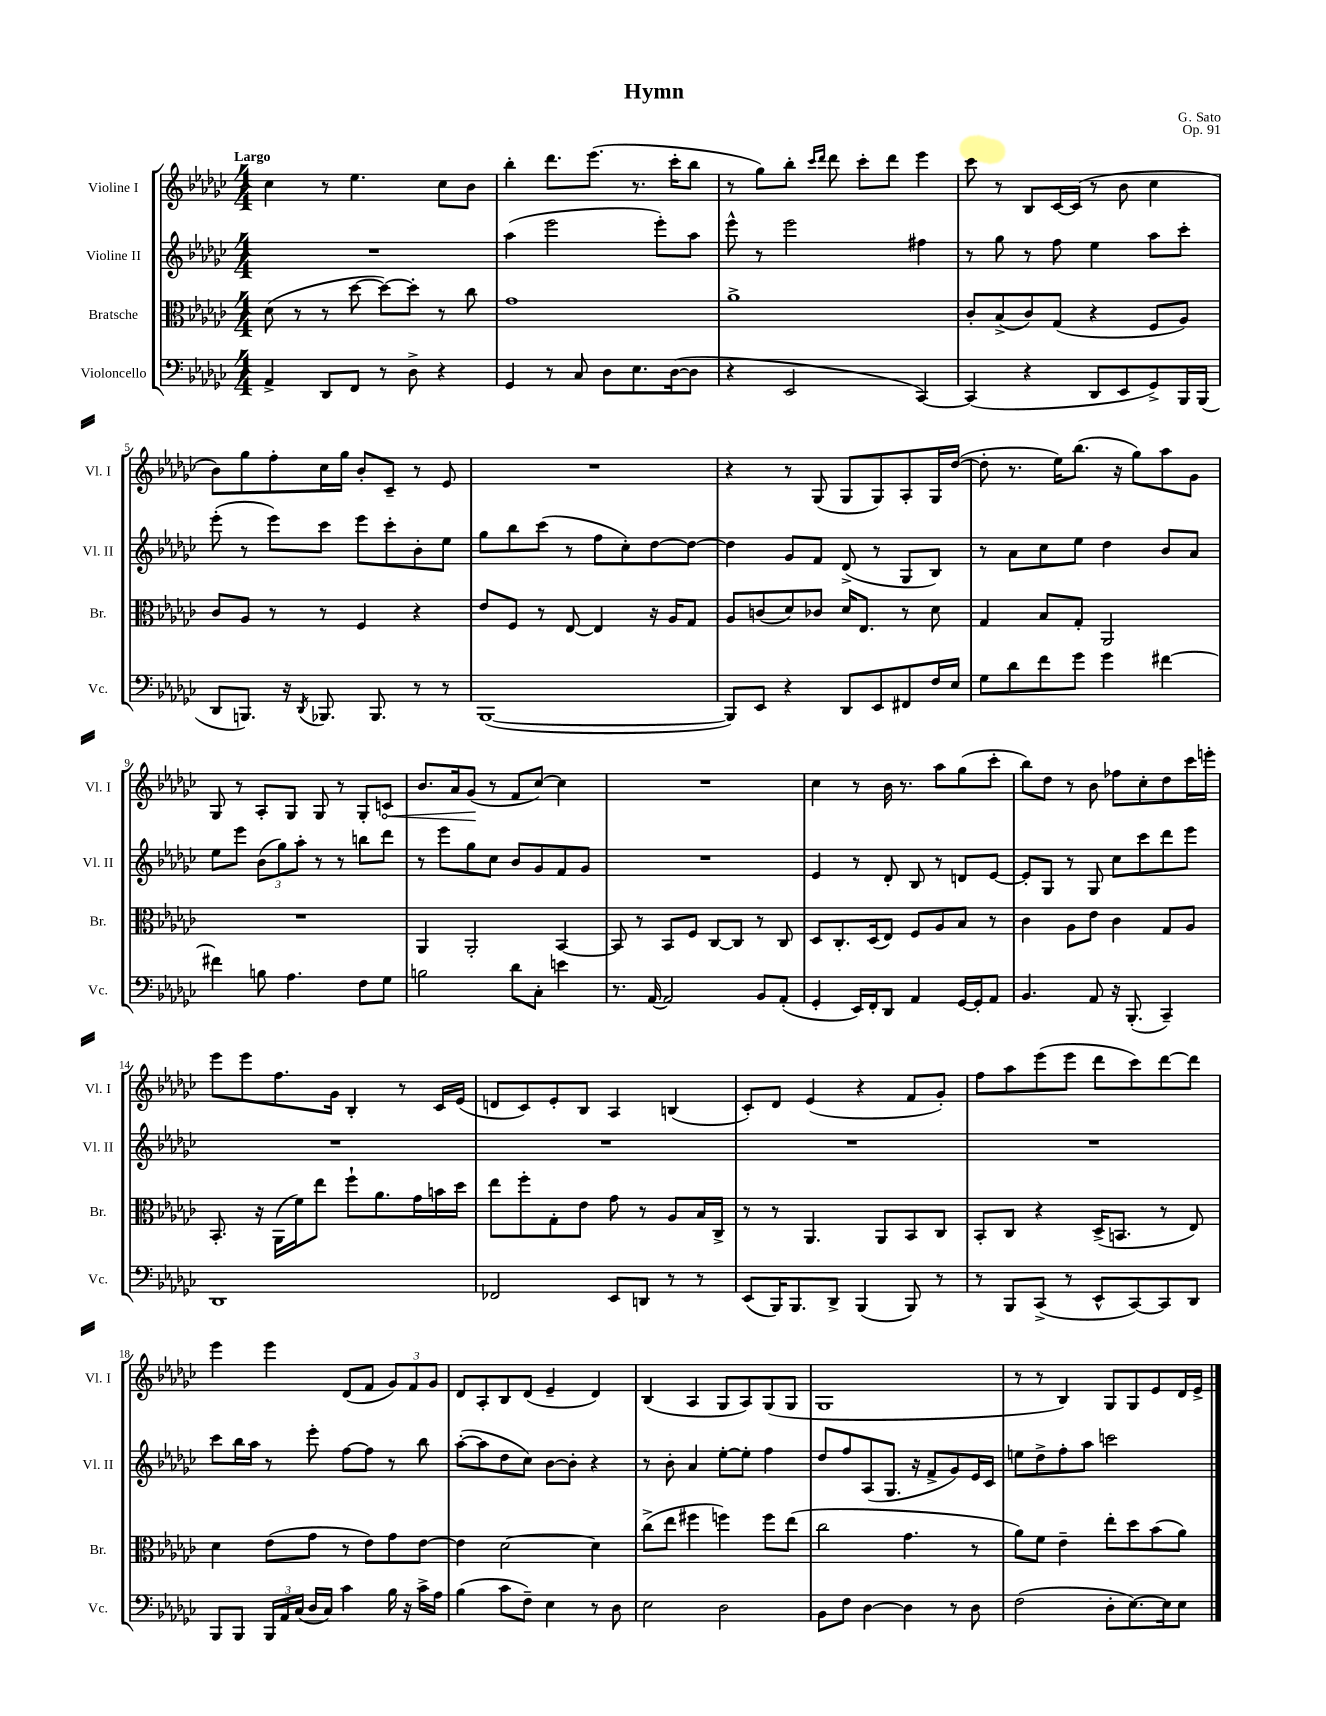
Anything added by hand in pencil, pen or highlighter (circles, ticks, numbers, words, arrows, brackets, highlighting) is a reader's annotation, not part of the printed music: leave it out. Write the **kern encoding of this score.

**kern	**kern	**kern	**kern
*staff4	*staff3	*staff2	*staff1
*clefF4	*clefC3	*clefG2	*clefG2
*k[b-e-a-d-g-c-]	*k[b-e-a-d-g-c-]	*k[b-e-a-d-g-c-]	*k[b-e-a-d-g-c-]
*M4/4	*M4/4	*M4/4	*M4/4
4AA-^/	(8d-\	1r	4cc-\
.	8r	.	.
8DD-/L	8r	.	8r
8FF/J	[8dd-\	.	4.ee-\
8r	8dd-\_L)	.	.
8D-^\	8dd-'\]J	.	.
4r	8r	.	8cc-\L
.	8cc-\	.	8b-\J
=	=	=	=
4GG-/	1g-	(4aa-\	4bb-'\
8r	.	2eee-\	8.ddd-\L
8C-/	.	.	.
.	.	.	(8.eee-\J
8D-\L	.	.	.
8.E-\	.	.	8.r
.	.	8eee-'\L)	.
([16D-\k	.	.	16ccc-'\LK
8D-\]J	.	8aa-\J	8bb-\J
=	=	=	=
4r	1a-^	8eee-^^\	8r
.	.	8r	8gg-\L)
2EE-/	.	2eee-\	8bb-'\J
.	.	.	16qqccc-/LL
.	.	.	16qqddd-/JJ
.	.	.	8ddd-\
.	.	.	8ccc-'\L
.	.	.	8ddd-\J
[4CC-/)	.	4ff#\	4eee-\
=	=	=	=
(4CC-/]	8c-'/L	8r	8ccc-\
.	(8B-^/	8gg-\	8r
4r	8c-/)	8r	8B-/L
.	(8G-/J	8ff\	[16c-/L
.	.	.	(16c-/]JJ
8DD-/L	4r	4ee-\	8r
8EE-/	.	.	8b-\
8GG-^/)	8F/L	8aa-\L	4cc-\
16BBB-/L	8A-/J)	8ccc-'\J	.
(16BBB-/JJ	.	.	.
=	=	=	=
8DD-/L	8c-/L	(8eee-'\	8b-\L)
8.BBB/J)	8A-/J	8r	8gg-\
.	8r	8eee-\L)	8ff'\
16r	.	.	.
8qDD-/	.	.	.
8.BBB-/	8r	8ccc-\J	16cc-\L
.	.	.	16gg-\JJ
.	4F/	8eee-\L	8b-'/L
8.BBB-/	.	.	.
.	.	8ccc-'\	8c-~/J
8r	4r	8b-'\	8r
8r	.	8ee-\J	8e-/
=	=	=	=
([1BBB-	8e-/L	8gg-\L	1r
.	8F/J	8bb-\	.
.	8r	(8ccc-\J	.
.	[8E-/	8r	.
.	4E-/]	8ff\L	.
.	.	8cc-'\)	.
.	16r	[8dd-\	.
.	16A-/LK	.	.
.	8G-/J	8dd-\_J	.
=	=	=	=
8BBB-/]L)	8A-/L	4dd-\]	4r
8EE-/J	(8c/	.	.
4r	8d-/)	8g-/L	8r
.	8c-/J	8f/J	(8G-/
8DD-/L	16d-/LK	(8d-^/	8G-/L
.	8.E-/J	.	.
8EE-/	.	8r	8G-/)
8FF#/	8r	8G-/L	8A-'/
16F/L	8d-\	8B-/J)	16G-/L
16E-/JJ	.	.	([16dd-/JJ
=	=	=	=
8G-\L	4G-/	8r	8dd-'\]
8d-\	.	8a-\L	8.r
8f\	8B-/L	8cc-\	.
.	.	.	16ee-\LK)
8g-\J	8G-'/J	8ee-\J	(8.bb-\J
4g-\	2AA-/	4dd-\	.
.	.	.	16r
.	.	.	8gg-\L)
[4f#\	.	8b-/L	8aa-\
.	.	8a-/J	8g-\J
=	=	=	=
4f#\]	1r	8ee-\L	8G-/
.	.	8eee-\J	8r
8B\	.	(12b-\L	8A-'/L
.	.	12gg-\)	.
4.A-\	.	.	8G-/J
.	.	12aa-'\J	.
.	.	8r	8G-/
.	.	8r	8r
8F\L	.	8bb\L	8G-'/L
8G-\J	.	8ddd-\J	8c/J
=	=	=	=
2B\	4AA-/	8r	8.b-/L
.	.	8eee-\L	.
.	.	.	16a-/k
.	2AA-'/	8gg-\	(8g-/J
.	.	8cc-\J	8r
8d-\L	.	8b-/L	8f/L
8C-'\J	.	8g-/	[8cc-/J)
4e\	[4BB-/	8f/	4cc-\]
.	.	8g-/J	.
=	=	=	=
8.r	8BB-/]	1r	1r
.	8r	.	.
[16AA-/	.	.	.
2AA-/]	8BB-/L	.	.
.	8F/J	.	.
.	[8C-/L	.	.
.	8C-/]J	.	.
8BB-/L	8r	.	.
(8AA-'/J	8C-/	.	.
=	=	=	=
4GG-'/	8D-/L	4e-/	4cc-\
.	8.C-'/	.	.
16EE-/LL)	.	8r	8r
16FF'/J	(16D-/k	.	.
8DD-/J	8E-/J)	8d-'/	16b-\
.	.	.	8.r
4AA-/	8F/L	8B-/	.
.	8A-/	8r	8aa-\L
[16GG-/LL	8B-/J	8d/L	(8gg-\
16GG-'/]J	.	.	.
8AA-/J	8r	[8e-/J	8ccc-'\J
=	=	=	=
4.BB-/	4c-\	8e-'/]L	8bb-\L)
.	.	8G-/J	8dd-\J
.	8A-\L	8r	8r
8AA-/	8e-\J	8G-/	8b-\
16r	4c-\	8cc-\L	8ff-\L
(8.BBB-'/	.	.	.
.	.	8ccc-\	8cc-'\
4CC-~/)	8G-/L	8ddd-\	8dd-\
.	8A-/J	8eee-\J	16ccc-\L
.	.	.	16eee'\JJ
=	=	=	=
1DD-	8.BB-'/	1r	8eee-\L
.	.	.	8eee-\
.	16r	.	.
.	(16AA-\LL	.	8.ff\
.	16f\J)	.	.
.	8ee-\J	.	.
.	.	.	16g-\Jk
.	8ff`\L	.	4B-'/
.	8.a-\	.	.
.	.	.	8r
.	16g-\L	.	.
.	16b\	.	16c-/LL
.	16dd-\JJ	.	(16e-/JJ
=	=	=	=
2FF-/	8ee-\L	1r	8d/L
.	8ff'\	.	8c-/)
.	8G-'\	.	8e-'/
.	8e-\J	.	8B-/J
8EE-/L	8g-\	.	4A-/
8DD/J	8r	.	.
8r	8A-/L	.	(4B/
8r	16B-/L	.	.
.	16C-^/JJ	.	.
=	=	=	=
(8EE-/L	8r	1r	8c-'/L)
16BBB-/K)	8r	.	8d-/J
8.BBB-/	.	.	.
.	4.AA-/	.	(4e-/
8DD-^/J	.	.	.
(4BBB-/	.	.	4r
.	8AA-/L	.	.
8BBB-/)	8BB-/	.	8f/L
8r	8C-/J	.	8g-'/J)
=	=	=	=
8r	8BB-'/L	1r	8ff\L
8BBB-/L	8C-/J	.	8aa-\
(8CC-^/J	4r	.	(8eee-\
8r	.	.	8eee-\J
8EE-^^/L	(16D-^/LK	.	8ddd-\L
.	8.BB/J	.	.
[8CC-/)	.	.	8ccc-\)
8CC-/]	8r	.	[8ddd-\
8DD-/J	8E-/)	.	8ddd-\]J
=	=	=	=
8BBB-/L	4d-\	8ccc-\L	4eee-\
8BBB-/J	.	16bb-\L	.
.	.	16aa-\JJ	.
24BBB-/LL	(8e-\L	8r	4eee-\
24AA-/	.	.	.
(24C-/JJ	.	.	.
16D-/LL	8g-\J	8eee-'\	.
16C-/JJ)	.	.	.
4c-\	8r	[8ff\L	(8d-/L
.	8e-\L)	8ff\]J	8f/J
16B-\	8g-\	8r	12g-/L)
16r	.	.	.
.	.	.	12f/
16c-^\LL	[8e-\J	8bb-\	.
.	.	.	12g-/J
16A-\JJ	.	.	.
=	=	=	=
(4B-\	4e-\]	([8aa-'\L	8d-/L
.	.	8aa-\]	8A-'/
8c-\L	[2d-\	8dd-\	8B-/
8F~\J)	.	8cc-\J)	(8d-/J
4E-\	.	[8b-\L	4e-~/
.	.	8b-'\]J	.
8r	4d-\]	4r	4d-/)
8D-\	.	.	.
=	=	=	=
2E-\	(8cc-^\L	8r	(4B-/
.	8ee-\J	8b-'\	.
.	4ff#\	4a-/	4A-/
2D-\	4ff\)	[8ee-'\L	8G-/L
.	.	8ee-'\]J	8A-/)
.	8ff\L	4ff\	(8G-/
.	(8ee-\J	.	8G-/J
=	=	=	=
8BB-\L	2cc-\	8dd-/L	1G-
8F\J	.	8ff/	.
[4D-\	.	(8A-/	.
.	.	8.G-/J	.
4D-\]	4.g-\	.	.
.	.	16r	.
.	.	8f^/L	.
8r	.	8g-/)	.
8D-\	8r	16e-/L	.
.	.	16c-/JJ	.
=	=	=	=
(2F\	8a-\L)	8ee\L	8r
.	8f\J	8dd-^\	8r
.	4e-~\	8ff'\	4B-/)
.	.	8aa-\J	.
8D-'\L	8ee-'\L	2ccc\	8G-/L
[8.E-\)	8dd-\	.	8G-/
.	(8b-\	.	8e-/
16E-\]k	.	.	.
8E-\J	8a-\J)	.	16d-/L
.	.	.	16e-^/JJ
==	==	==	==
*-	*-	*-	*-
